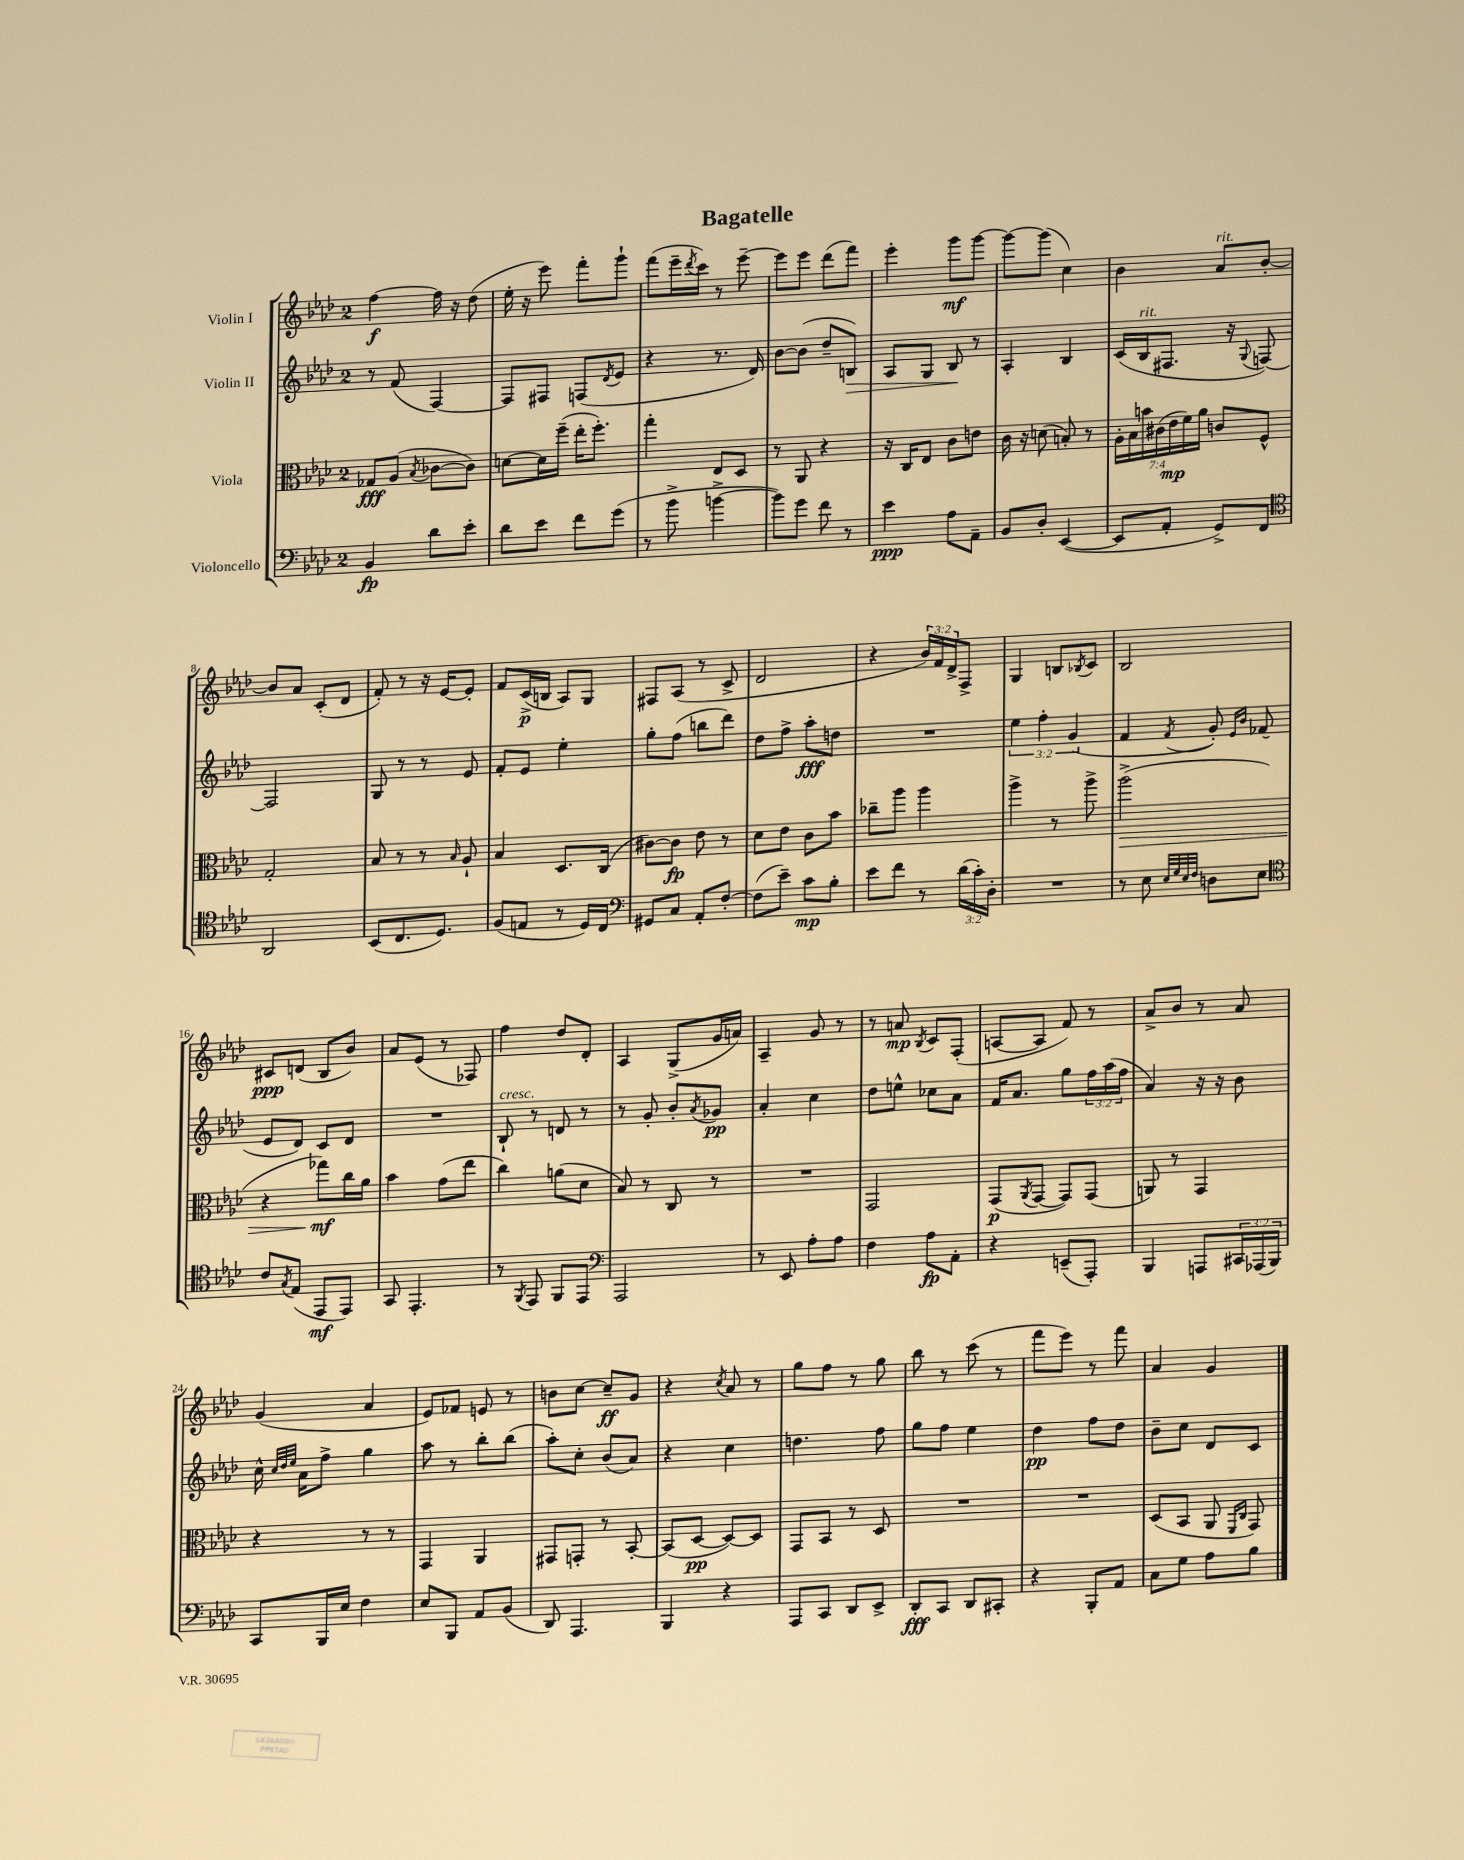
\header { title = "Bagatelle" }
<<
\new StaffGroup <<
\new Staff = "s0" \with { instrumentName = "Violin I" } {
    \clef treble \key aes \major \once \override Staff.TimeSignature.style = #'single-digit \time 2/4 \override Staff.TupletNumber.text = #tuplet-number::calc-fraction-text
    f''4~\f f''16 r16 des''8( |
    ees''16-. r16 ees'''8) f'''8-. g'''8-! |
    f'''8( ees'''16-- \acciaccatura { des'''8 } c'''16) r8 ees'''8~-- |
    ees'''8 ees'''8 des'''8( f'''8) |
    ees'''4-. g'''8\mf g'''8~ |
    g'''8~ g'''8( c''4) |
    bes'4 aes'8^\markup { \italic "rit." } bes'8~-. |
    bes'8 aes'8 c'8-.( des'8 |
    f'8-.) r8 r16 ees'16~ ees'8-. |
    f'8 c'16->\p( b16 aes8) g8 |
    fis8 aes8( r8 c'8-> |
    des'2 |
    r4 \tuplet 3/2 { bes'16) f'16 des'16-> } f8-> |
    g4 b8 \acciaccatura { bes8 } c'8 |
    bes2 |
    cis'8\ppp d'8( bes8 bes'8) |
    aes'8 ees'8( r8 fes8) |
    f''4 des''8 des'8-. |
    aes4 g8->( g'16 a'16) |
    aes4-- g'8 r8 |
    r8 a'8\mp \acciaccatura { bes8 } c'8 f8-.( |
    a8~ a8 f'8) r8 |
    aes'8-> bes'8 r8 aes'8 |
    g'4( aes'4 |
    ees'8) fes'8 e'8 r8 |
    b'8 c''8~ c''8--\ff g'8 |
    r4 \acciaccatura { c''8 } aes'8 r8 |
    g''8 f''8 r8 g''8 |
    bes''8 r8 c'''8( r8 |
    f'''8 ees'''8) r8 f'''8 |
    aes'4 g'4 \bar "|." |
}
\new Staff = "s1" \with { instrumentName = "Violin II" } {
    \clef treble \key aes \major \once \override Staff.TimeSignature.style = #'single-digit \time 2/4 \override Staff.TupletNumber.text = #tuplet-number::calc-fraction-text
    r8 f'8( f4~) |
    f8 fis8 f8( \acciaccatura { des'8 } ees'8 |
    r4 r8. des'16) |
    bes'8~ bes'8( des''8-- b8\>) |
    aes8 g8 bes8\! r8 |
    aes4-. bes4 |
    c'16( bes16^\markup { \italic "rit." } fis8. r16 \appoggiatura { g8 } f8~) |
    f2 |
    g8 r8 r8 ees'8 |
    f'8-. ees'8 ees''4-. |
    g''8-. f''8( b''8 des'''8) |
    des''8 f''8-> aes''8-.\fff d''8 |
    R2 |
    \tuplet 3/2 { ees''4 f''4-. g'4( } |
    f'4 \acciaccatura { f'8 } g'8-.) \grace { ees'16 bes'16 } fes'8( |
    ees'8 des'8) c'8 des'8 |
    R2 |
    bes8-!^\markup { \italic "cresc." } r8 d'8 r8 |
    r8 g'8-. bes'8-. \acciaccatura { aes'8 } ges'8\pp |
    aes'4-. c''4 |
    des''8 e''8-^ ces''8 aes'8 |
    f'16 aes'8. g''8 \tuplet 3/2 { f''16 aes''16( f''16 } |
    aes'4) r16 r16 bes'8 |
    c''16-^ \grace { c''32 des''32 ees''32 } aes'16 f''8-> g''4 |
    aes''8 r8 bes''8-. bes''8( |
    aes''8-.) c''8-. bes'8( aes'8) |
    r4 c''4 |
    d''4. f''8 |
    g''8 f''8 ees''4 |
    des''4\pp f''8 des''8 |
    bes'8-- c''8 des'8 c'8 \bar "|." |
}
\new Staff = "s2" \with { instrumentName = "Viola" } {
    \clef alto \key aes \major \once \override Staff.TimeSignature.style = #'single-digit \time 2/4 \override Staff.TupletNumber.text = #tuplet-number::calc-fraction-text
    ges8\fff aes8( \acciaccatura { bes8 } ces'8~ ces'8) |
    d'8~ d'16 f''16--( ees''16-. f''8.-.) |
    g''4-. ees8 des8 |
    r8 aes,8 r4 |
    r16 c16 ees8 c'8 e'8 |
    c'16 r16 d'8( b8-.) r8 |
    \tuplet 7/4 { aes16-. bes16 b'16 cis'16( ees'16\mp f'16) aes'16 } c'8 f8-^ |
    g2-. |
    bes8 r8 r8 \grace { bes16 } aes8-! |
    bes4 des8. c16( |
    cis'8~) cis'8\fp ees'8 r8 |
    des'8 ees'8 c'8 bes'8 |
    ces''8-- aes''8 aes''4 |
    aes''4-> r8 aes''8-> |
    aes''2->\>( |
    r4 ges''8\mf\!) c''16 aes'16 |
    bes'4 g'8( ees''8 |
    c''4) a'8( des'8 |
    bes8) r8 c8 r8 |
    R2 |
    g,2 |
    g,8\p( \acciaccatura { aes,8 } g,8~ g,8) g,8( |
    a,8) r8 g,4 |
    r4 r8 r8 |
    g,4 aes,4 |
    gis,8 g,8-. r8 bes,8~-. |
    bes,8( des8~\pp des8~) des8 |
    g,8 bes,8 r8 des8 |
    R2 |
    R2 |
    des8( bes,8 aes,8 \grace { f,16 c16 } g,8) \bar "|." |
}
\new Staff = "s3" \with { instrumentName = "Violoncello" } {
    \clef bass \key aes \major \once \override Staff.TimeSignature.style = #'single-digit \time 2/4 \override Staff.TupletNumber.text = #tuplet-number::calc-fraction-text
    bes,4\fp des'8 ees'8-. |
    des'8 ees'8 f'8 g'8( |
    r8 bes'8-> b'4~-> |
    b'8) g'8 f'8 r8 |
    ees'4\ppp aes8 aes,8-- |
    bes,8 des8-. ees,4~( |
    ees,8 aes,8-. g,8->) f,8 |
    \clef tenor aes,2 |
    bes,8( c8. des8.) |
    f8( e8 r8 des16) c16 |
    \clef bass gis,8 c8 aes,8-. f8~-. |
    f8( ees'8--) c'8\mp bes8-. |
    ees'8 f'8 r8 \tuplet 3/2 { des'16( c'16-.) des16-. } |
    R2 |
    r8 ees8 \grace { ees32 g32 ees32 f32 } d8 ees8 |
    \clef tenor c'8 \acciaccatura { g8 } ees8( ees,8\mf ees,8) |
    g,8 ees,4.-. |
    r8 \acciaccatura { f,8 } ees,8 f,8 ees,8 |
    \clef bass aes,,2 |
    r8 ees,8 aes8-. aes8 |
    f4 aes8\fp aes,8-. |
    r4 e,8--( aes,,8-.) |
    bes,,4 a,,8 \tuplet 3/2 { cis,16 aes,,16( bes,,16) } |
    c,8 bes,,16 ees16 f4 |
    ees8 bes,,8 aes,8 bes,8( |
    des,8) aes,,4. |
    bes,,4 r4 |
    aes,,8 c,8 des,8 ees,8-> |
    des,8-.\fff c,8 des,8 cis,8-. |
    r4 bes,,8-. aes,8 |
    c8 g8 aes8 bes8 \bar "|." |
}
>>
>>
